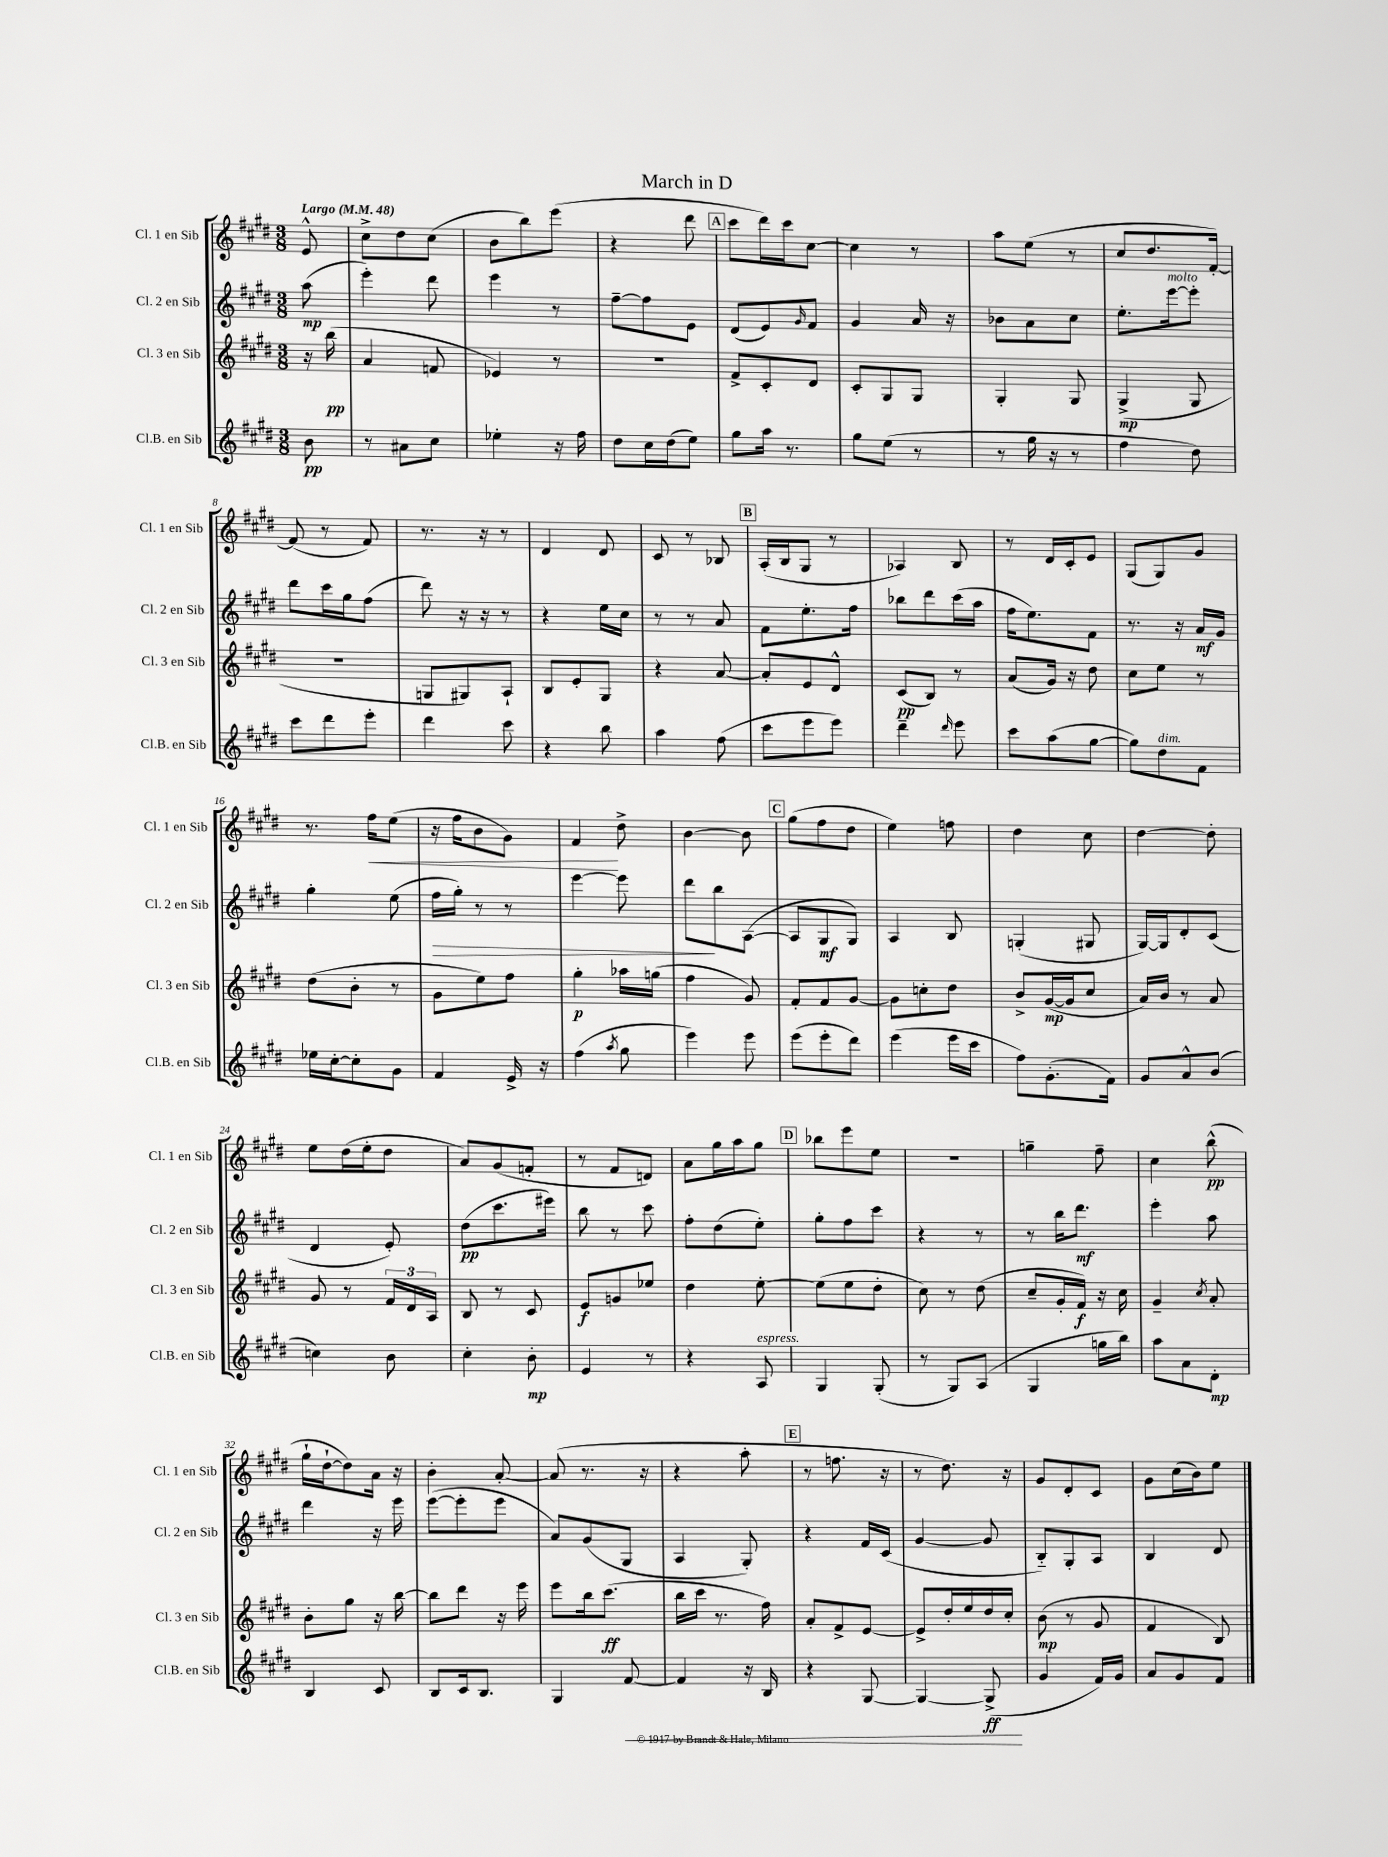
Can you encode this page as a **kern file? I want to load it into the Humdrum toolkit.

**kern	**kern	**kern	**kern
*staff4	*staff3	*staff2	*staff1
*clefG2	*clefG2	*clefG2	*clefG2
*k[f#c#g#d#]	*k[f#c#g#d#]	*k[f#c#g#d#]	*k[f#c#g#d#]
*M3/8	*M3/8	*M3/8	*M3/8
*MM48	*MM48	*MM48	*MM48
8b	16r	(8aa	8e^^
.	(16bb	.	.
=	=	=	=
8r	4a	4eee')	8cc#^
8a#	.	.	8dd#
8cc#	8f	8ddd#	(8cc#
=	=	=	=
4ee-'	4e-)	4eee	8b
.	.	.	8bb)
16r	8r	8r	(8eee
16ff#	.	.	.
=	=	=	=
8dd#	4.r	[8ff#~	4r
16cc#	.	8ff#]	.
(16dd#	.	.	.
8ee)	.	8e	8ddd#
=	=	=	=
8gg#	8f#^	(8d#	8ccc#
16aa	8c#'	8e)	16ddd#)
8.r	.	.	16ccc#
.	.	16qqg#	.
.	8d#	8f#	[8cc#
=	=	=	=
8gg#	8c#'	4g#	4cc#]
(8ee	8G#	.	.
8r	8G#	16a	8r
.	.	16r	.
=	=	=	=
8r	4G#'	8b-	8aa
16gg#	.	8a	(8ee
16r	.	.	.
8r	8G#	8cc#	8r
=	=	=	=
4ff#	(4G#^	8.ee'	8cc#
.	.	.	8.dd#
.	.	[16eee	.
8dd#)	8G#	8eee']	.
.	.	.	[16f#')
=	=	=	=
8ccc#	4.r	8ddd#	(8f#]
8ddd#	.	16ccc#	8r
.	.	16gg#	.
8eee'	.	(8ff#	8f#)
=	=	=	=
4ddd#	8G	8ddd#)	8.r
.	8G#)	16r	.
.	.	16r	16r
8ccc#	8A`	8r	8r
=	=	=	=
4r	8B	4r	4d#
.	8e'	.	.
8bb	8G#	16ee	8d#
.	.	16cc#	.
=	=	=	=
4aa	4r	8r	8c#
.	.	8r	8r
(8ff#	[8a	8a	8B-
=	=	=	=
8ccc#	8a']	8f#	(16A'
.	.	.	16B
8eee	8e	8.ee'	8G#
8eee)	8d#^^	.	8r
.	.	16ff#	.
=	=	=	=
4ddd#~	(8c#	8bb-	4A-)
.	8B)	8ddd#	.
16qqddd#	.	.	.
8eee	8r	(16ccc#	8B
.	.	16aa	.
=	=	=	=
8ccc#	(8a	16ff#	8r
.	.	8.ee)	.
(8aa	16g#)	.	16d#
.	16r	.	16c#'
[8gg#	8dd#	8f#	8e
=	=	=	=
8gg#])	8cc#	8.r	(8G#
8dd#	8ee	.	8G#)
.	.	16r	.
8f#	8r	16a	8g#
.	.	16g#	.
=	=	=	=
16ee-	(8dd#	4gg#'	8.r
[16cc#'	.	.	.
8cc#']	8b'	.	.
.	.	.	16ff#
8g#	8r	(8ee	(8ee
=	=	=	=
4f#	8g#	16ff#	16r
.	.	16gg#')	16ff#
.	8ee)	8r	8b
16e^	8ff#	8r	8g#)
16r	.	.	.
=	=	=	=
(4ff#	4gg#'	[4eee	4f#
8qaa	.	.	.
8gg#	16aa-	8eee]	8dd#^
.	(16gg	.	.
=	=	=	=
4eee)	4ff#	8ddd#	[4b
.	.	8bb	.
8eee	8g#)	([8A	8b]
=	=	=	=
(8eee	8f#'	8A]	(8gg#
8eee'	8f#	8G#	8ff#
8ddd#)	[8g#	8G#)	8dd#
=	=	=	=
(4eee	8g#]	4A	4ee)
.	8cc'	.	.
16eee	8dd#	8B	8ff
16ccc#	.	.	.
=	=	=	=
8ff#)	8b^	(4G'	4dd#
(8.g#'	([16g#	.	.
.	16g#]	.	.
.	8cc#	8G#	8cc#
16f#)	.	.	.
=	=	=	=
8g#	16a)	[16G#)	[4dd#
.	16b	16G#]	.
8a^^	8r	8d#'	.
(8b	8a	(8c#	8dd#']
=	=	=	=
4cc)	8g#	4d#	8ee
.	8r	.	(16dd#
.	.	.	16ee'
8b	24f#	8e')	8dd#
.	24d#	.	.
.	24A	.	.
=	=	=	=
4cc#'	8B	(8dd#	8a)
.	8r	8.ccc#	(8g#
8b'	8c#	.	8f'
.	.	16eee#)	.
=	=	=	=
4e	8e	8bb	8r
.	8g	8r	8f#
8r	8ee-	8ccc#	8d)
=	=	=	=
4r	4dd#	8ff#'	8a
.	.	(8dd#	16gg#
.	.	.	16aa
8A	[8ee'	8ee')	8gg#
=	=	=	=
4G#	(8ee]	8gg#'	8bb-
.	8ee	8ff#	8eee
(8G#'	8dd#'	8ccc#	8ee
=	=	=	=
8r	8cc#)	4r	4.r
8G#)	8r	.	.
(8A	(8dd#	8r	.
=	=	=	=
4G#	8cc#~	8r	4gg~
.	16g#'	16bb	.
.	16f#)	8.ddd#	.
16gg	16r	.	8ff#~
16bb)	16cc#	.	.
=	=	=	=
8aa	4g#~	4eee'	4cc#
8a	.	.	.
.	8qcc#	.	.
8d#'	8a'	8aa	(8bb^^
=	=	=	=
4B	8b'	4ddd#	16gg#`
.	.	.	[16dd#`
.	8gg#	.	8dd#])
8c#	16r	16r	16a
.	[16bb	16eee	16r
=	=	=	=
8B	8bb]	([8eee	4b'
16c#	8ddd#	8eee']	.
8.B	.	.	.
.	16r	8eee	[8a'
.	16eee	.	.
=	=	=	=
4G#	8eee	8a)	(8a]
.	16bb	(8g#	8.r
.	(8.ccc#	.	.
[8f#	.	8G#	.
.	.	.	16r
=	=	=	=
4f#]	16bb	4A	4r
.	16ccc#	.	.
.	8.r	.	.
16r	.	8G#')	8aa'
16B	16ff#)	.	.
=	=	=	=
4r	8a'	4r	8r
.	8f#^	.	8.ff
[8G#	[8e	16f#	.
.	.	(16c#	16r
=	=	=	=
4G#_	8e^]	[4g#	8r
.	16dd#'	.	8.dd#)
.	16ee	.	.
(8G#^]	16dd#	8g#]	.
.	16cc#'	.	16r
=	=	=	=
4g#	(8b	8B'~)	8g#
.	8r	8G#'	8d#'
16f#)	8g#	8A	8c#
16g#	.	.	.
=	=	=	=
8a	4f#	4B	8g#
8g#	.	.	(16cc#
.	.	.	16b)
8f#	8B)	8d#	8ee
==	==	==	==
*-	*-	*-	*-
